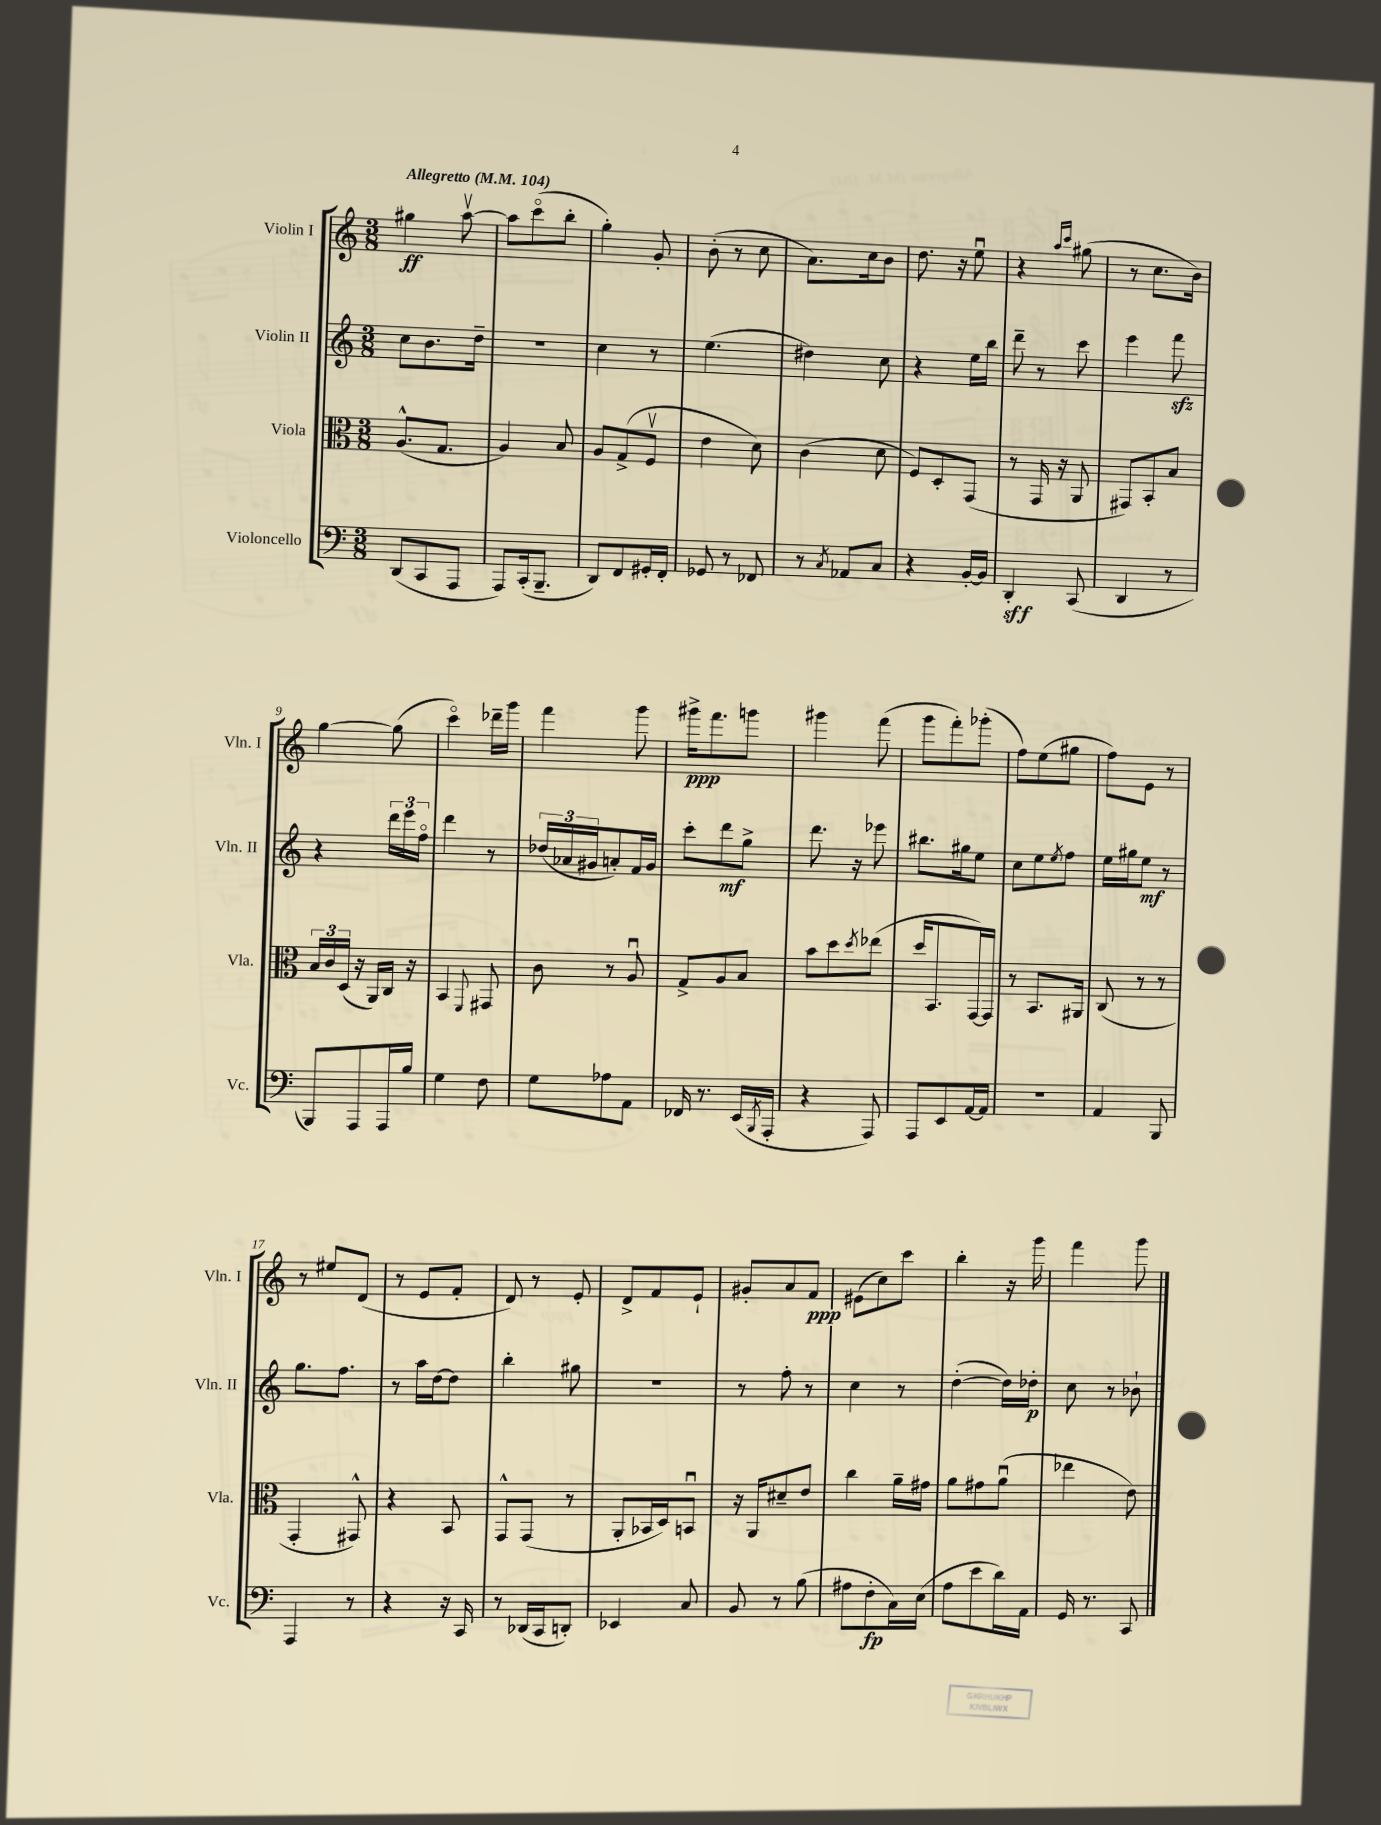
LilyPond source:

<<
\new StaffGroup <<
\new Staff = "s0" \with { instrumentName = "Violin I" shortInstrumentName = "Vln. I" } {
    \clef treble \key c \major \numericTimeSignature \time 3/8 \tempo "Allegretto" 4 = 104
    gis''4\ff a''8~\upbow |
    a''8 c'''8\flageolet( b''8-. |
    g''4-.) g'8-. |
    b'8-.( r8 c''8 |
    a'8.) c''16 b'8 |
    d''8. r16 e''8\downbow |
    r4 \grace { a''16 c'''16 } gis''8( |
    r8 c''8. b'16) |
    g''4~ g''8( |
    c'''4\flageolet) des'''16-- g'''16 |
    f'''4 g'''8 |
    gis'''16->\ppp f'''8. g'''8 |
    gis'''4 f'''8( |
    g'''8 f'''8-.) ges'''8-.( |
    f''8) e''8( gis''8 |
    f''8) e'8 r8 |
    r8 eis''8 d'8( |
    r8 e'8 f'8-. |
    d'8) r8 e'8-. |
    d'8-> f'8 e'8-! |
    gis'8-. a'8 f'8\ppp |
    eis'8( c''8) c'''8 |
    b''4-. r16 g'''16 |
    f'''4 g'''8 \bar "|." |
}
\new Staff = "s1" \with { instrumentName = "Violin II" shortInstrumentName = "Vln. II" } {
    \clef treble \key c \major \numericTimeSignature \time 3/8
    c''8 b'8. d''16-- |
    R4. |
    c''4 r8 |
    e''4.( |
    dis''4) c''8 |
    r4 e''16 b''16 |
    d'''8-- r8 c'''8 |
    e'''4 f'''8\sfz |
    r4 \tuplet 3/2 { d'''16 e'''16 f''16\flageolet } |
    d'''4 r8 |
    \tuplet 3/2 { des''16( aes'16 gis'16 } a'8-.) f'16 gis'16 |
    c'''8-. d'''8\mf g''8-> |
    d'''8. r16 ees'''8 |
    bis''8. gis''16 e''8 |
    c''8 e''8 \acciaccatura { e''8 } f''8 |
    e''16 gis''16 e''8\mf r8 |
    g''8. f''8. |
    r8 a''16 d''16~ d''8 |
    b''4-. gis''8 |
    R4. |
    r8 f''8-. r8 |
    c''4 r8 |
    d''4~-.( d''16) des''16-.\p |
    c''8 r8 bes'8-! \bar "|." |
}
\new Staff = "s2" \with { instrumentName = "Viola" shortInstrumentName = "Vla." } {
    \clef alto \key c \major \numericTimeSignature \time 3/8
    a8.-^( g8. |
    a4) b8 |
    a8 g8->( f8\upbow |
    e'4 d'8) |
    c'4( d'8 |
    f8) d8-. g,8( |
    r8 g,16 r16 a,8 |
    gis,8) b,8-. b8 |
    \tuplet 3/2 { b16 c'16 d16( } r16 a,16) c16 r16 |
    b,4 \appoggiatura { f,8 } gis,8 |
    c'8 r8 a8\downbow |
    g8-> a8 b8 |
    b'8 d''8 \acciaccatura { d''8 } ees''8( |
    d''16 b,8. g,16~) g,16 |
    r8 b,8. ais,16 |
    c8( r8 r8 |
    g,4-. gis,8-^) |
    r4 b,8 |
    g,8-^ g,8( r8 |
    a,8-. bes,16 d16) b,8\downbow |
    r16 a,16 dis'8-- e'8 |
    c''4 a'16-- gis'16 |
    a'8 gis'8 a'8\downbow( |
    ees''4 e'8) \bar "|." |
}
\new Staff = "s3" \with { instrumentName = "Violoncello" shortInstrumentName = "Vc." } {
    \clef bass \key c \major \numericTimeSignature \time 3/8
    d,8( c,8 a,,8 |
    a,,8) c,16-.( b,,8.-- |
    d,8) f,8 gis,16-. f,16-. |
    ges,8 r8 fes,8 |
    r8 \acciaccatura { c8 } aes,8 c8 |
    r4 b,16~-. b,16 |
    d,4-.\sff c,8( |
    d,4 r8 |
    b,,8) a,,8 a,,16 b16 |
    g4 f8 |
    g8 aes8 a,8 |
    fes,16 r8. e,16( \acciaccatura { b,,8 } a,,16-. |
    r4 a,,8) |
    a,,8 e,8 a,16~ a,16 |
    R4. |
    a,4 b,,8 |
    a,,4 r8 |
    r4 r16 c,16 |
    r8 des,16( c,16 d,8-.) |
    ees,4 c8 |
    b,8 r8 b8( |
    ais8 f8-.\fp c16) e16( |
    a8 e'8 d'16) a,16 |
    g,16 r8. c,8 \bar "|." |
}
>>
>>
